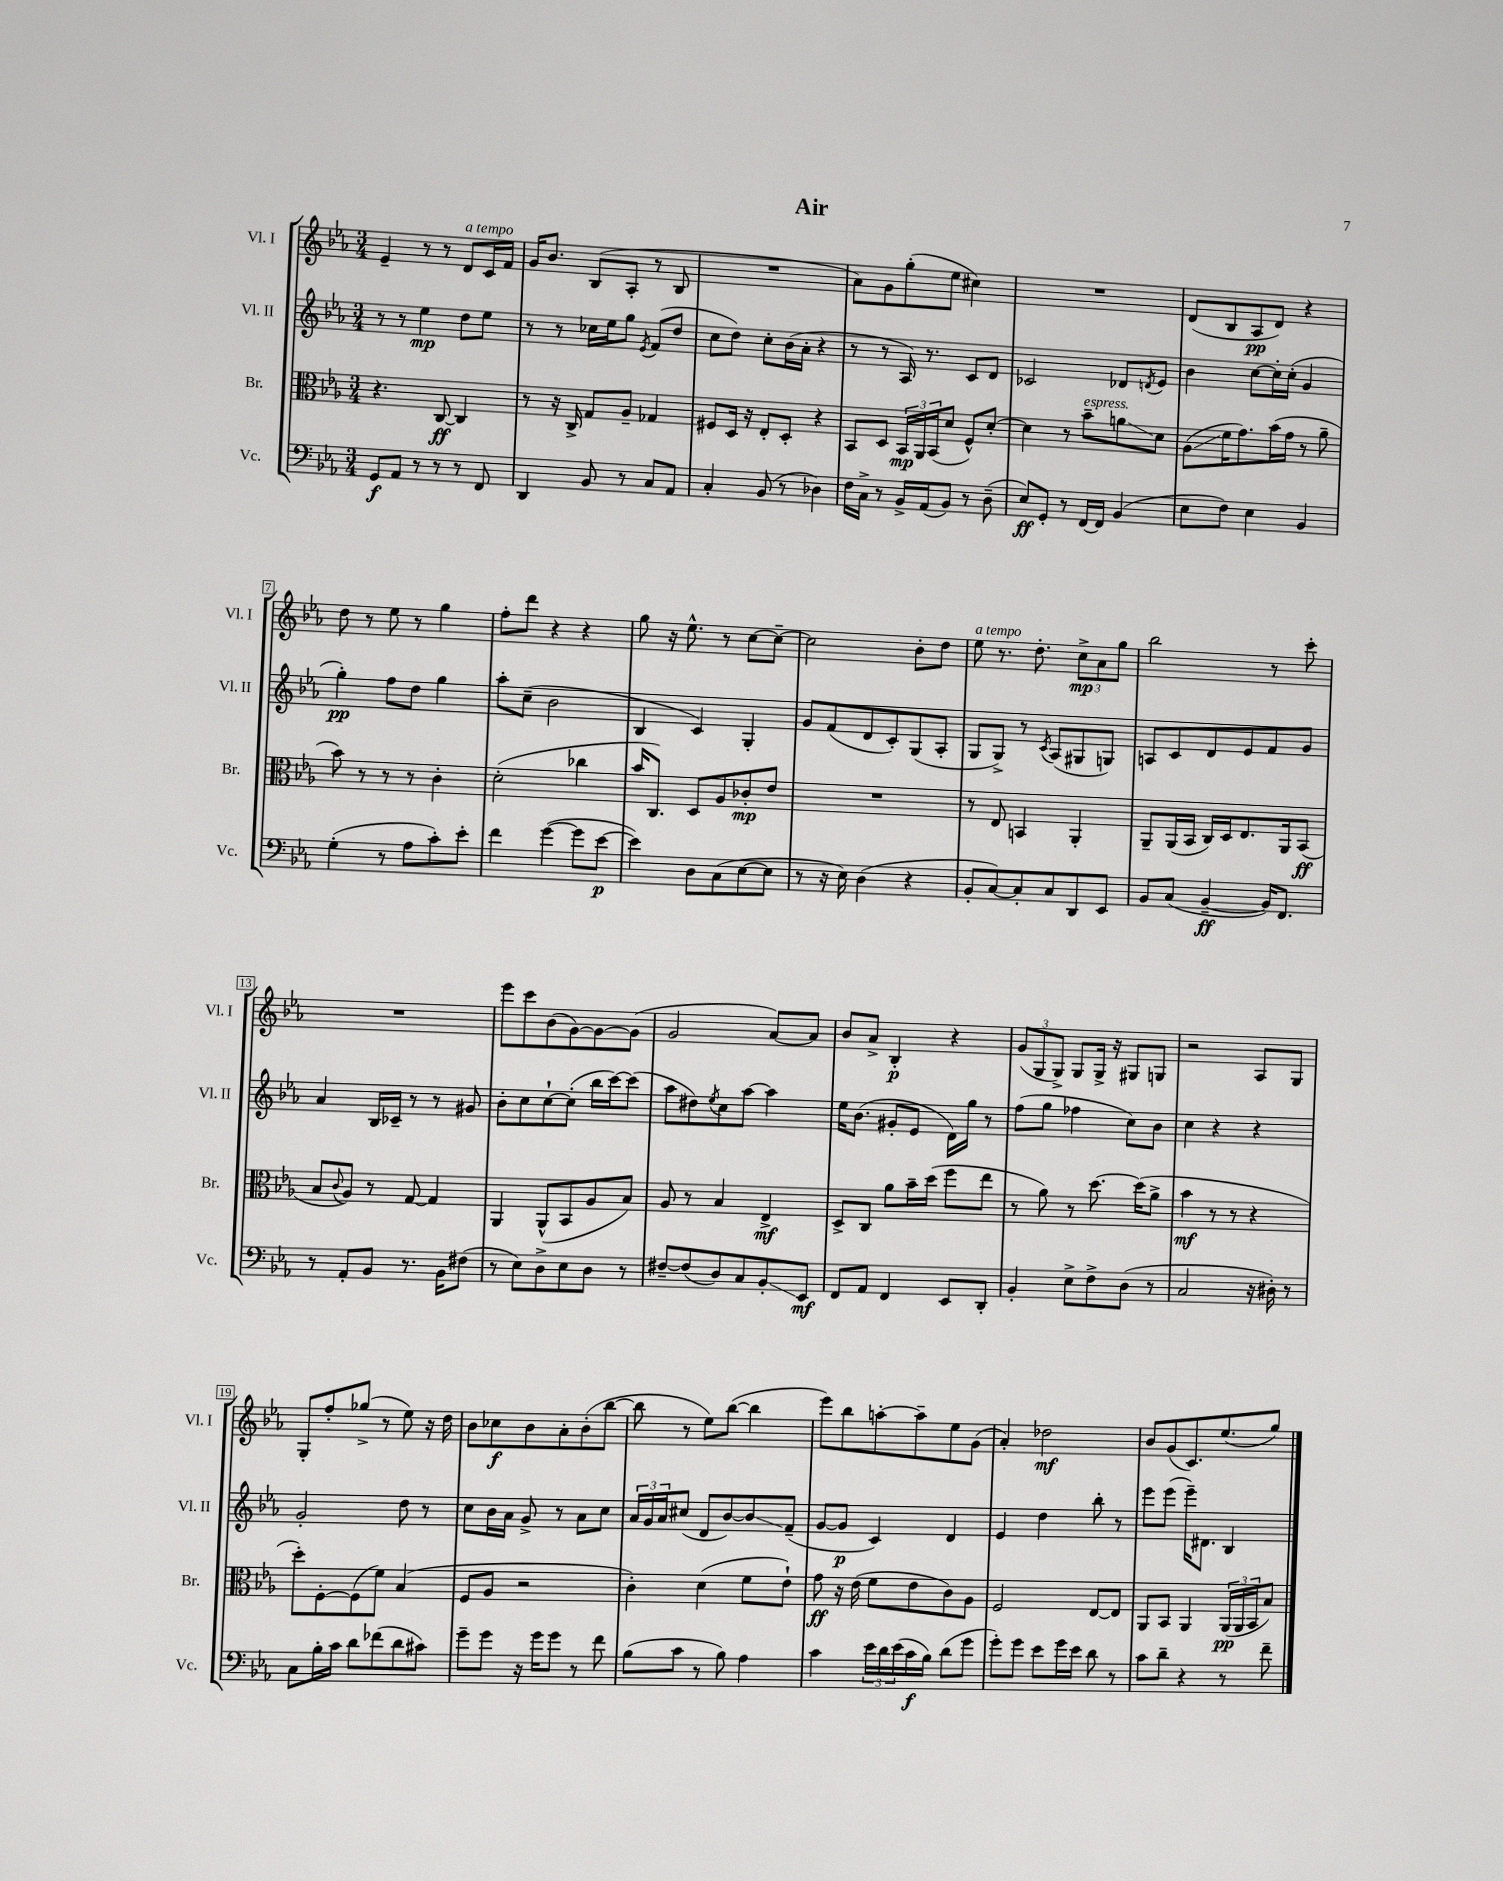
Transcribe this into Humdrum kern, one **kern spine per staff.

**kern	**kern	**kern	**kern
*staff4	*staff3	*staff2	*staff1
*clefF4	*clefC3	*clefG2	*clefG2
*k[b-e-a-]	*k[b-e-a-]	*k[b-e-a-]	*k[b-e-a-]
*M3/4	*M3/4	*M3/4	*M3/4
8GG/L	4.r	8r	4e-~/
8AA-/J	.	8r	.
8r	.	4ee-\	8r
8r	[8C/	.	8r
8r	4C/]	8dd\L	8d/L
8FF/	.	8ee-\J	16c/L
.	.	.	16f/JJ
=	=	=	=
4DD/	8r	8r	16g/LK
.	.	.	8.b-/J
.	16r	8r	.
.	16C^/	.	.
8BB-/	8G/L	16cc-\LL	(8B-/L
.	.	16ee-\J	.
8r	8A-~/J	8gg\J	8A-'/J
.	.	8qe-/	.
8C/L	4G-/	(8f/L	8r
8AA-/J	.	8dd/J	8B-/
=	=	=	=
4C'/	8F#/L	8cc\L	2.r
.	16D/Jk	8dd\J)	.
.	16r	.	.
(8BB-/	8E-'/L	8cc'\L	.
8r	8D'/J	(16b-\L	.
.	.	16a-'\JJ	.
4D-\)	4r	4r	.
=	=	=	=
16F\LL	8BB-/L	8r	8a-\L)
16C^\JJ	.	.	.
8r	8D/J	8r	8g\
16BB-^/LL	24BB-/LL	16A-/)	(8gg'\
.	24AA-/	.	.
(16AA-/J	.	8.r	.
.	(24BB-/J	.	.
8BB-/J)	8d/J	.	8ee-\J
8r	8F^^/L)	8c/L	4cc#\)
(8D~\	[8d'/J	8d/J	.
=	=	=	=
8E-/L)	4d\]	2c-/	2.r
8GG'/J	.	.	.
8r	8r	.	.
[16FF/LL	8b-~\L	.	.
16FF/]JJ	.	.	.
(4BB-/	8a\	8d-/L	.
.	.	8qd/	.
.	8d\J	8e-/J	.
=	=	=	=
8E-\L	(8A-\L	4b-\	(8d/L
8F\J)	16f\K	.	8B-/
.	8.g\)	.	.
4E-\	.	[8cc\L	8A-/
.	(16b-\L	16cc'\]L	8d/J)
.	16g\JJ	(16cc'\JJ	.
4BB-/	8r	4g/	4r
.	8a-~\	.	.
=	=	=	=
(4G'\	8b-\)	4gg'\)	8dd\
.	8r	.	8r
8r	8r	8ff\L	8ee-\
8A-\L	8r	8dd\J	8r
8c'\)	4c'\	4gg\	4gg\
8e-'\J	.	.	.
=	=	=	=
4f\	(2d'\	8aa-'\L	8ff'\L
.	.	(8cc~\J	8ddd\J
([4g\	.	2b-\	4r
8g\]L	4cc-\	.	4r
[8e-\J	.	.	.
=	=	=	=
4e-\])	16b-/LK	4B-/	8gg\
.	8.C/J)	.	.
.	.	.	16r
.	.	.	8.ee-^^\
8D\L	8D/L	4c/)	.
(8C\	8A-/	.	8r
[8E-\	8c-'/	4G'/	[8cc\L
8E-\]J	8e-/J	.	8cc~\_J
=	=	=	=
8r	2.r	8g/L	2cc\]
16r	.	(8f/	.
16E-\)	.	.	.
(4D\	.	8d/	.
.	.	8c'/)	.
4r	.	(8G/	8b-'\L
.	.	8A-'/J	8dd\J
=	=	=	=
8BB-'/L	8r	8G/L	8ee-\
[8C/)	8E-/	8G^/J)	8.r
8C'/]	4BB/	8r	.
.	.	.	8.dd'\
.	.	8qc/	.
8C/	.	(8A-/L	.
8DD/	4AA-'/	8G#/	12cc^\L
.	.	.	12a-\
8EE-/J	.	8G/J)	.
.	.	.	12gg\J
=	=	=	=
8BB-/L	8AA-~/L	8A/L	2bb-\
(8C/J	(16AA-/L	8c/	.
.	16BB-/JJ	.	.
[4BB-~/	16C/LL)	8d/	.
.	16D/J	.	.
.	8.E-/	8e-/	.
16BB-/]LK)	.	8f/	8r
8.FF/J	16AA-/k	.	.
.	(8BB-/J	8g/J	8ccc'\
=	=	=	=
8r	8B-/L	4a-/	2.r
.	8qqc/	.	.
8AA-'/L	8A-/J)	.	.
8BB-/J	8r	16B-/LL	.
.	.	16c-~/JJ	.
8.r	[8G/	8r	.
.	4G/]	8r	.
16BB-\LK	.	.	.
(8F#\J	.	8g#/	.
=	=	=	=
8r	4AA-/	8b-'\L	8eee-\L
8E-\L)	.	8cc\	8ccc\
8D^\	(8AA-^^/L	[8cc`\	(8b-\
8E-\	8BB-/	(8cc'\]J	[8g\)
8D\J	8A-/	16bb-\LL	8g\_
.	.	[16ccc\J)	.
8r	8B-/J)	(8ccc\]J	(8g\]J
=	=	=	=
[8F#~/L	8A-/	8aa-\L	2g/
(8F#/]	8r	8dd#\)	.
.	.	8qee-/	.
8D/)	4B-/	8cc\	.
8C/	.	[8aa-\J	.
8BB-'/	4E-^/	4aa-\]	[8a-/L)
8EE-/J	.	.	8a-/]J
=	=	=	=
8FF/L	8D^/L	16ee-\LK	8b-/L
.	.	(8.b-\J	.
8AA-/J	8C/J	.	8a-^/J
4FF/	8a-\L	8g#'/L	4B-'/
.	16b-~\L	8e-/J	.
.	(16dd\JJ	.	.
8EE-/L	8ff\L	16d\LL)	4r
.	.	16gg\JJ	.
8DD'/J	8ee-\J	8r	.
=	=	=	=
4BB-'/	8r	(8ff\L	(12g/L
.	.	.	12G/
.	8a-\)	8gg\J	.
.	.	.	12G^/J)
8E-^\L	8r	4ff-\	8G/L
8F^\	[8.dd\	.	16G^/Jk
.	.	.	16r
(8D\J	.	8cc\L)	8G#/L
.	(16dd\]LK	.	.
8r	8a-^\J	8b-\J	8G/J
=	=	=	=
2C/	4b-\	4cc\	2r
.	8r	4r	.
.	8r	.	.
16r	4r	4r	8A-/L
16D#'\)	.	.	.
8r	.	.	8G/J
=	=	=	=
8C\L	8dd'\L)	2g'/	8G'/L
16B-'\L	[8F'\	.	8ff'/
16c\JJ	.	.	.
8d\L	(8F\]	.	(8gg-^/J
(8f-\	8f\J)	.	8r
8d\	(4B-/	8dd\	8ee-\)
8c#\J)	.	8r	16r
.	.	.	16dd\
=	=	=	=
8g~\L	8F/L	8cc\L	8b-\L
8g\J	8A-/J	16b-\L	8cc-\
.	.	16a-\JJ	.
16r	2r	8g^/	8b-\
16g\LK	.	.	.
8g\J	.	8r	8a-'\
8r	.	8a-\L	(8b-'\
8f\	.	8cc\J	[8bb-\J
=	=	=	=
(8B-\L	4c'\)	24a-/LL	8bb-\]
.	.	24g/	.
.	.	24a-/J	.
8c\J	.	(8cc#/J	8r
8r	(4d\	8d/L	8ee-\L)
8B-\)	.	[8b-/)	([8bb-\J
4A-\	8f\L	8b-/]	4bb-\]
.	8e-`\J)	(8f~/J	.
=	=	=	=
4c\	8g\	[8g/L	8eee-\L)
.	16r	8g/]J	8bb-\
.	(16e-\	.	.
24e-\LL	8f\L	4c/)	[8aa'\
24d\	.	.	.
(24e-\	.	.	.
16c\	8e-\	.	8aa~\]
16B-\JJ)	.	.	.
(8d\L	8c\)	4d/	8ee-\
8g\J	8A-\J	.	(8g\J
=	=	=	=
8g'\L)	2F/	4e-/	4a-'/)
8g\J	.	.	.
8e-\L	.	4dd\	2dd-\
16g\L	.	.	.
16e-\JJ	.	.	.
8d\	[8E-/L	8bb-'\	.
8r	8E-/]J	8r	.
=	=	=	=
8c\L	8AA-/L	8eee-\L	8b-/L
8d~\J	8BB-/J	(8eee-\J	(8g/
4r	4AA-/	16eee-~\LK)	8.c/)
.	.	8.d#\J	.
.	.	.	(8.ee-/
8r	(24AA-/LL	4B-/	.
.	24AA-/	.	.
.	24BB-/J	.	.
8f~\	8B-/J)	.	8gg/J)
==	==	==	==
*-	*-	*-	*-
